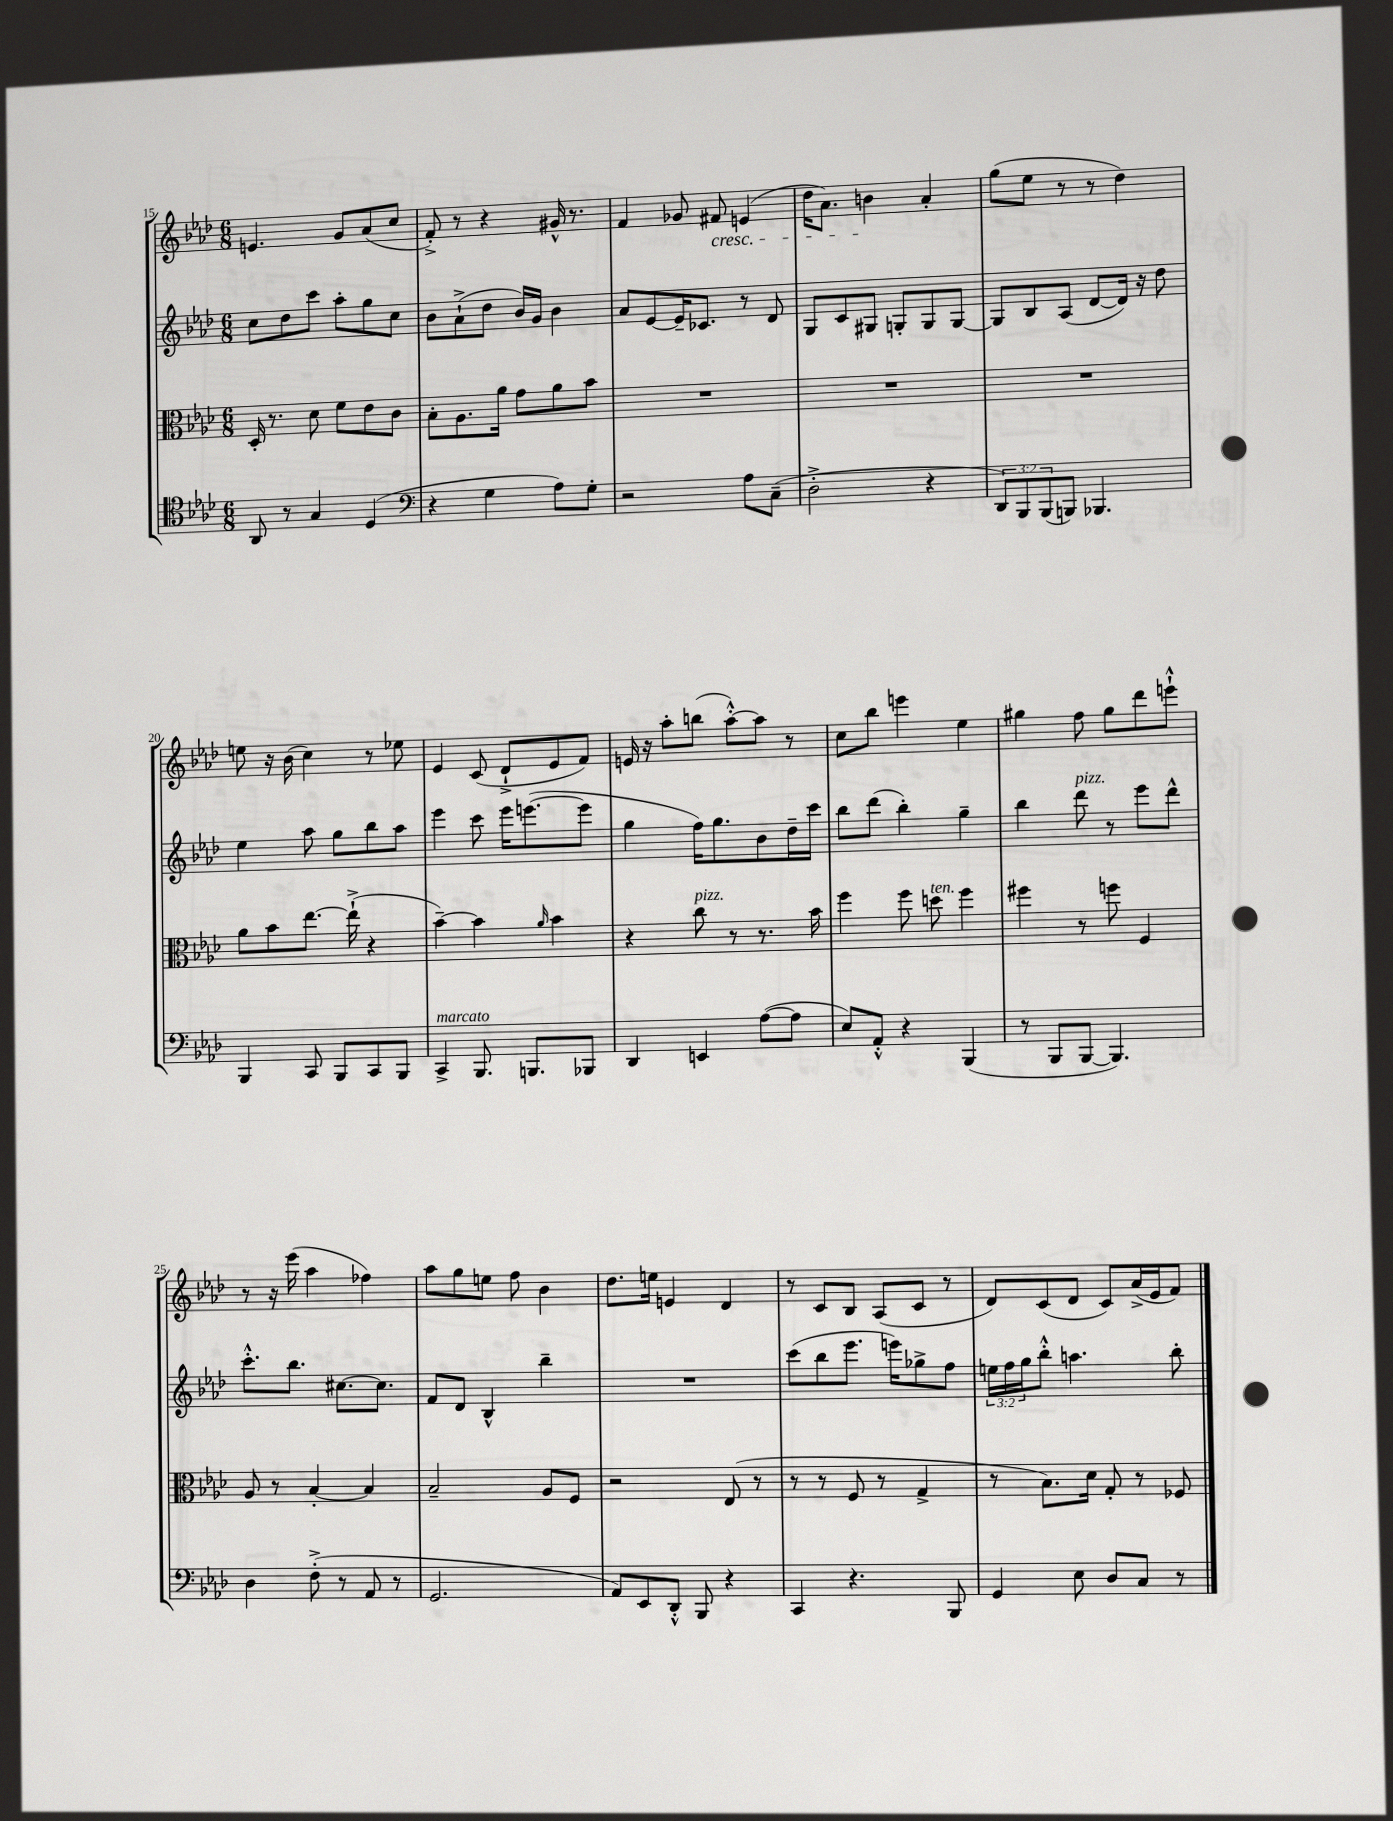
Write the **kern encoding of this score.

**kern	**kern	**kern	**kern
*part4	*part3	*part2	*part1
*staff4	*staff3	*staff2	*staff1
*clefC4	*clefC3	*clefG2	*clefG2
*k[b-e-a-d-]	*k[b-e-a-d-]	*k[b-e-a-d-]	*k[b-e-a-d-]
*M6/8	*M6/8	*M6/8	*M6/8
=15	=15	=15	=15
8AA-/	16D-'/	8cc\L	4.en/
.	8.r	.	.
8r	.	8dd-\	.
4G/	8d-\	8ccc\J	.
.	8f\L	8aa-'\L	8g/L
(4D-/	8e-\	8gg\	(8a-/
.	8c\J	8cc\J	8cc/J
=16	=16	=16	=16
*clefF4	*	*	*
4r	8B-'\L	8b-\L	8f'^/)
.	8.A-\	(8a-`^\	8r
4G\	.	8dd-\J	4r
.	16a-\Jk	.	.
.	8g\L	16b-/LL)	.
.	.	16g/JJ	.
8A-\L)	8a-\	4b-\	16g#X^^/
.	.	.	8.r
8G'\J	8b-\J	.	.
=17	=17	=17	=17
2r	2.r	8a-/L	4f/
.	.	[8e-/	.
.	.	16e-~/K]	8g-X/
.	.	8.c-X/J	.
!	!	!	!LO:TX:b:i:t=cresc.
.	.	.	8f#X/
8A-\L	.	8r	(4en/
(8C~\J	.	8d-/	.
=18	=18	=18	=18
2D-'^\	2.r	8G/L	16dd-\KL
.	.	.	8.a-\J)
.	.	8c/	.
.	.	8G#X/J	4bn\
.	.	8Gn'/L	.
4r	.	8G/	4a-'/
.	.	[8G/J	.
=19	=19	=19	=19
12DD-/L)	2.r	8G/L]	(8gg\L
12BBB-/	.	.	.
.	.	8B-/	8ee-\J
(12BBB-/	.	.	.
8BBBn/J)	.	(8A-/J	8r
4.BBB-X/	.	[8d-/L	8r
.	.	16d-/Jk])	4dd-\)
.	.	16r	.
.	.	8dd-\	.
!!LO:LB:g=z
=20	=20	=20	=20
4BBB-/	8a-\L	4ee-\	8een\
.	8b-\	.	16r
.	.	.	(16b-\
8CC/	[8.ee-\J	8aa-\	4cc\)
8BBB-/L	.	8gg\L	.
.	(16ee-`^\]	.	.
8CC/	4r	8bb-\	8r
8BBB-/J	.	8aa-\J	8ee-X\
=21	=21	=21	=21
!LO:TX:a:i:t=marcato	!	!	!
4CC^/	[4b-~\)	4eee-\	4e-/
8.BBB-/	4b-\]	8ccc\	(8c/
.	.	16eee-\KL	8d-`^/L
8.BBBn/L	.	([8.eeen\	.
.	16qqa-/	.	.
.	4b-\	.	8e-/
8BBB-X/J	.	8eee\J]	8f/J)
=22	=22	=22	=22
4DD-/	4r	4gg\	16en/
.	.	.	16r
.	.	.	8aa-'\L
!	!LO:TX:a:i:t=pizz.	!	!
4EEn/	8cc\	16ff\KL)	(8bbn\J
.	.	8.gg\	.
.	8r	.	[8aa-'^^\L)
([8A-\L	8.r	8b-\	8aa-\J]
8A-\J]	.	16dd-~\L	8r
.	16b-\	16ccc\JJ	.
=23	=23	=23	=23
8E-/L)	4ff\	8bb-\L	8cc\L
8AA-'^^/J	.	(8ddd-\J	8bb-\J
4r	8ff\	4bb-'\)	4eeen\
!	!LO:TX:a:i:t=ten.	!	!
.	8ddn\	.	.
(4BBB-/	4ff\	4gg~\	4ee-\
=24	=24	=24	=24
8r	4ff#X\	4bb-\	4gg#X\
8BBB-/L	.	.	.
!	!	!LO:TX:a:i:t=pizz.	!
[8BBB-/J	8r	8ddd-\	8ff\
4.BBB-/])	8ffn\	8r	8gg#\L
.	4F/	8eee-\L	8ddd-\
.	.	8ddd-^^\J	8eeen`^^\J
!!LO:LB:g=z
=25	=25	=25	=25
4D-\	8A-/	8.ccc'^^\L	8r
.	8r	.	16r
.	.	8.bb-\J	(16eee-\
(8F'^\	[4B-'/	.	4aa-\
8r	.	[8.cc#X\L	.
8AA-/	4B-/]	.	4ff-X\)
.	.	8.cc#\J]	.
8r	.	.	.
=26	=26	=26	=26
2.GG/	2B-~/	8f/L	8aa-\L
.	.	8d-/J	8gg\
.	.	4B-^^/	8een\J
.	.	.	8ff\
.	8A-/L	4bb-~\	4b-\
.	8F/J	.	.
=27	=27	=27	=27
8AA-/L)	2r	2.r	8.dd-\L
8EE-/	.	.	.
.	.	.	16een\Jk
8DD-'^^/J	.	.	4en/
8BBB-/	.	.	.
4r	(8E-/	.	4d-/
.	8r	.	.
=28	=28	=28	=28
4CC/	8r	(8ccc\L	8r
.	8r	8bb-\	8c/L
4.r	8F/	8.eee-\J	8B-/J
.	8r	.	(8A-/L
.	.	16eeen\KL)	.
.	4G^/	8gg-X^\	8c/J
8BBB-/	.	8ff\J	8r
=29	=29	=29	=29
4GG/	8r	24een\LL	8d-/L)
.	.	24ff\	.
.	.	24gg\J	.
.	8.B-\L)	8bb-'^^\J	(8c/
8E-\	.	4.aan\	8d-/J
.	16d-\Jk	.	.
8D-/L	8G'/	.	8c/L)
8C/J	8r	.	(16a-^/L
.	.	.	16e-/J
8r	8F-X/	8bb-'\	8f/J)
==	==	==	==
*-	*-	*-	*-
